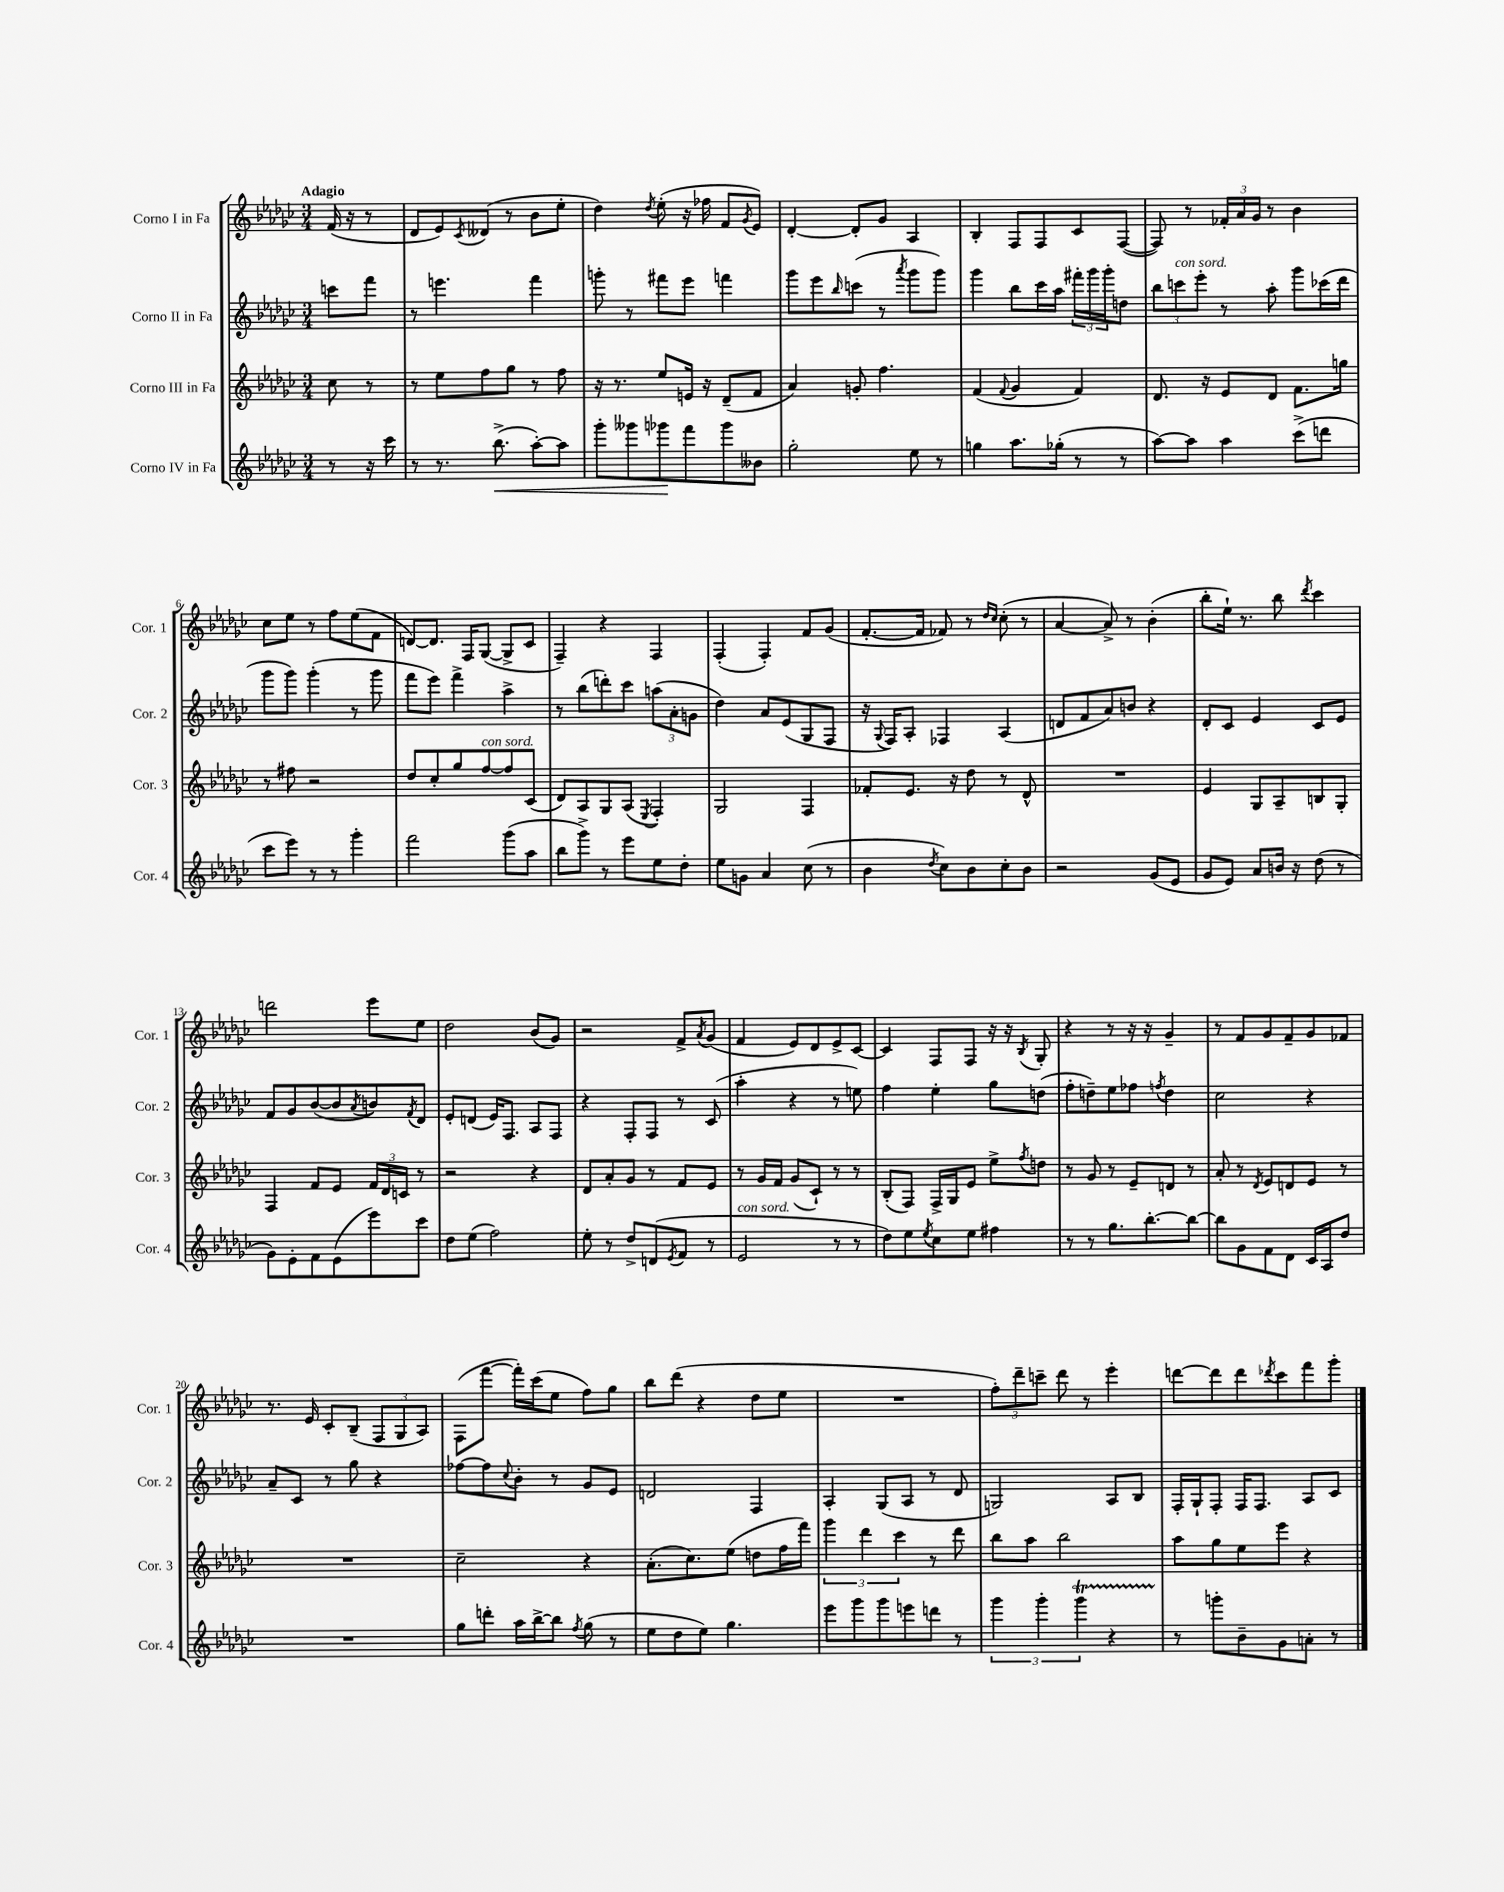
<<
\new StaffGroup <<
\new Staff = "s0" \with { instrumentName = "Corno I in Fa" shortInstrumentName = "Cor. 1" } {
    \clef treble \key ges \major \numericTimeSignature \time 3/4 \partial 4 \tempo "Adagio"
    f'16( r16 r8 |
    des'8 ees'8) \acciaccatura { ces'8 } deses'8( r8 bes'8 ees''8-. |
    des''4) \acciaccatura { des''8 } ees''8-.( r16 fes''16 f'8 \acciaccatura { ges'8 } ees'8) |
    des'4~-. des'8-. ges'8 aes4 |
    bes4-. f8 f8 ces'8 f8~( |
    f8) r8 \tuplet 3/2 { fes'16-. aes'16 ges'16 } r8 bes'4 |
    ces''8 ees''8 r8 f''8 ees''8( f'8 |
    d'8~) d'8. f16 ges8~( ges8-> ces'8 |
    f4--) r4 f4 |
    f4-.( f4-.) f'8 ges'8( |
    f'8.~-. f'16 fes'8) r8 \grace { des''16 ces''16 } ces''8-.( r8 |
    aes'4~ aes'8->) r8 bes'4-.( |
    bes''8-. ees''16-!) r8. bes''8 \acciaccatura { des'''8 } ces'''4 |
    d'''2 ees'''8 ees''8 |
    des''2 bes'8( ges'8) |
    r2 f'8-> \acciaccatura { aes'8 } ges'8( |
    f'4 ees'8) des'8 ees'8-> ces'8~ |
    ces'4 f8 f8 r16 r16 \acciaccatura { bes8 } ges8-. |
    r4 r8 r16 r16 ges'4-- |
    r8 f'8 ges'8 f'8-- ges'8 fes'8 |
    r8. ees'16 ces'8-. bes8--( \tuplet 3/2 { f8 ges8 aes8) } |
    f8( f'''8~ f'''16-.) ces'''16( ees''8 f''8) ges''8 |
    bes''8 des'''8( r4 des''8 ees''8 |
    R2. |
    \tuplet 3/2 { f''8-.) des'''8-- c'''8-- } des'''8 r8 ees'''4-. |
    d'''8~ d'''8 d'''8 \acciaccatura { des'''8 } ces'''8 f'''8 ges'''8-. \bar "|." |
}
\new Staff = "s1" \with { instrumentName = "Corno II in Fa" shortInstrumentName = "Cor. 2" } {
    \clef treble \key ges \major \numericTimeSignature \time 3/4 \partial 4
    c'''8 f'''8 |
    r8 e'''4. f'''4 |
    g'''8-. r8 fis'''8 ees'''8 f'''4 |
    ges'''8 ees'''8 \grace { bes''16 } c'''8( r8 \acciaccatura { aes'''8 } ges'''8 ges'''8) |
    ges'''4 bes''8 ces'''16 aes''16 \tuplet 3/2 { fis'''16-. ges'''16 ges'''16-. } d''8 |
    \tuplet 3/2 { bes''8 c'''8^\markup { \italic "con sord." } ees'''8-. } r8 aes''8-. ges'''8 ces'''16( des'''16 |
    ges'''8 ges'''8) ges'''4-.( r8 ges'''8 |
    f'''8 ees'''8) f'''4-> aes''4-> |
    r8 bes''8( d'''8-.) ces'''8 \tuplet 3/2 { a''8( aes'8-. g'8 } |
    des''4) aes'8 ees'8( ges8 f8 |
    r16 \appoggiatura { ges8 } f16) aes8-. fes4 aes4( |
    d'8 f'8 aes'8) b'8 r4 |
    des'8-. ces'8 ees'4 ces'8 ees'8 |
    f'8 ges'8 bes'8~( bes'8 \acciaccatura { aes'8 } b'8) \acciaccatura { f'8 } des'8 |
    ees'8-. d'8( ees'16) f8. aes8 f8 |
    r4 f8-. f8 r8 ces'8( |
    aes''4-. r4 r8 e''8) |
    f''4 ees''4-. ges''8 d''8( |
    f''8-. d''8--) ees''8 fes''8 \acciaccatura { f''8 } d''4 |
    ces''2 r4 |
    aes'8-- ces'8 r8 ges''8 r4 |
    fes''8~ fes''8 \appoggiatura { ces''8 } bes'8-. r8 ges'8 ees'8 |
    d'2 f4 |
    aes4-. ges8( aes8 r8 des'8 |
    g2) aes8 bes8 |
    f16-. ges16-! f8-. f16 f8. aes8 ces'8 \bar "|." |
}
\new Staff = "s2" \with { instrumentName = "Corno III in Fa" shortInstrumentName = "Cor. 3" } {
    \clef treble \key ges \major \numericTimeSignature \time 3/4 \partial 4
    ces''8 r8 |
    r8 ees''8 f''8 ges''8 r8 f''8 |
    r16 r8. ees''8 e'16 r16 des'8--( f'8 |
    aes'4) g'8-. f''4. |
    f'4( \appoggiatura { f'8 } ges'4 f'4) |
    des'8. r16 ees'8 des'8 f'8. g''16 |
    r8 fis''8 r2 |
    des''8 ces''8-. ges''8 f''8~^\markup { \italic "con sord." } f''8 ces'8( |
    des'8) aes8 ges8 aes8( \acciaccatura { ees8 } f4-.) |
    ges2 f4 |
    fes'8-. ees'8. r16 des''8 r8 des'8-^ |
    R2. |
    ees'4 ges8 aes8-- b8 ges8-. |
    f4 f'8 ees'8 \tuplet 3/2 { f'16 des'16 c'16 } r8 |
    r2 r4 |
    des'8 aes'8-. ges'8 r8 f'8 ees'8 |
    r8 ges'16 f'16 ges'8( ces'8-!) r8 r8 |
    bes8-.( f8) f16-> ges16 ees'8 ees''8-> \acciaccatura { f''8 } d''8 |
    r8 ges'8 r8 ees'8-- d'8 r8 |
    aes'8-. r8 \acciaccatura { des'8 } ees'8 d'8 ees'8 r8 |
    R2. |
    ces''2-- r4 |
    aes'8.-.( ces''8.) ees''8( d''8 f''16 f'''16) |
    \tuplet 3/2 { ges'''4 des'''4 ces'''4 } r8 des'''8 |
    bes''8 aes''8 bes''2 |
    aes''8 ges''8 ees''8 ees'''8 r4 \bar "|." |
}
\new Staff = "s3" \with { instrumentName = "Corno IV in Fa" shortInstrumentName = "Cor. 4" } {
    \clef treble \key ges \major \numericTimeSignature \time 3/4 \partial 4
    r8 r16 ces'''16 |
    r8 r8. bes''8.->\<( aes''8~-.) aes''8 |
    ges'''8-. geses'''8 ges'''8\! f'''8 ges'''8 beses'8 |
    ges''2-. ees''8 r8 |
    g''4 aes''8. ges''16-.( r8 r8 |
    aes''8~) aes''8 aes''4 ces'''8->( d'''8 |
    ces'''8 ees'''8) r8 r8 ges'''4-. |
    f'''2 ges'''8( aes''8 |
    bes''8 ges'''8->) r8 ees'''8 ees''8 des''8-. |
    ees''8 g'8 aes'4 ces''8( r8 |
    bes'4 \acciaccatura { des''8 } ces''8) bes'8 ces''8-. bes'8 |
    r2 ges'8( ees'8 |
    ges'8 ees'8) aes'8 b'16 r16 des''8( r8 |
    ges'8) ees'8-. f'8 ees'8( ees'''8) ces'''8 |
    des''8 ees''8( f''2) |
    ees''8-. r8 des''8-> d'8( \acciaccatura { ees'8 } f'8 r8 |
    ees'2^\markup { \italic "con sord." } r8 r8 |
    des''8) ees''8 \acciaccatura { ees''8 } ces''8 ees''8 fis''4 |
    r8 r8 ges''8. bes''8.~-. bes''8~ |
    bes''8 ges'8 f'8 des'8 ces'16 aes16 des''8 |
    R2. |
    ges''8 d'''8-. aes''16 bes''16~-> bes''8 \acciaccatura { f''8 } ges''8( r8 |
    ees''8 des''8 ees''8) ges''4. |
    ees'''8 ges'''8 ges'''8 e'''8 d'''8 r8 |
    \tuplet 3/2 { ges'''4 ges'''4-. ges'''4\startTrillSpan } r4 |
    r8\stopTrillSpan g'''8-. bes'8-- ges'8 a'8-. r8 \bar "|." |
}
>>
>>
